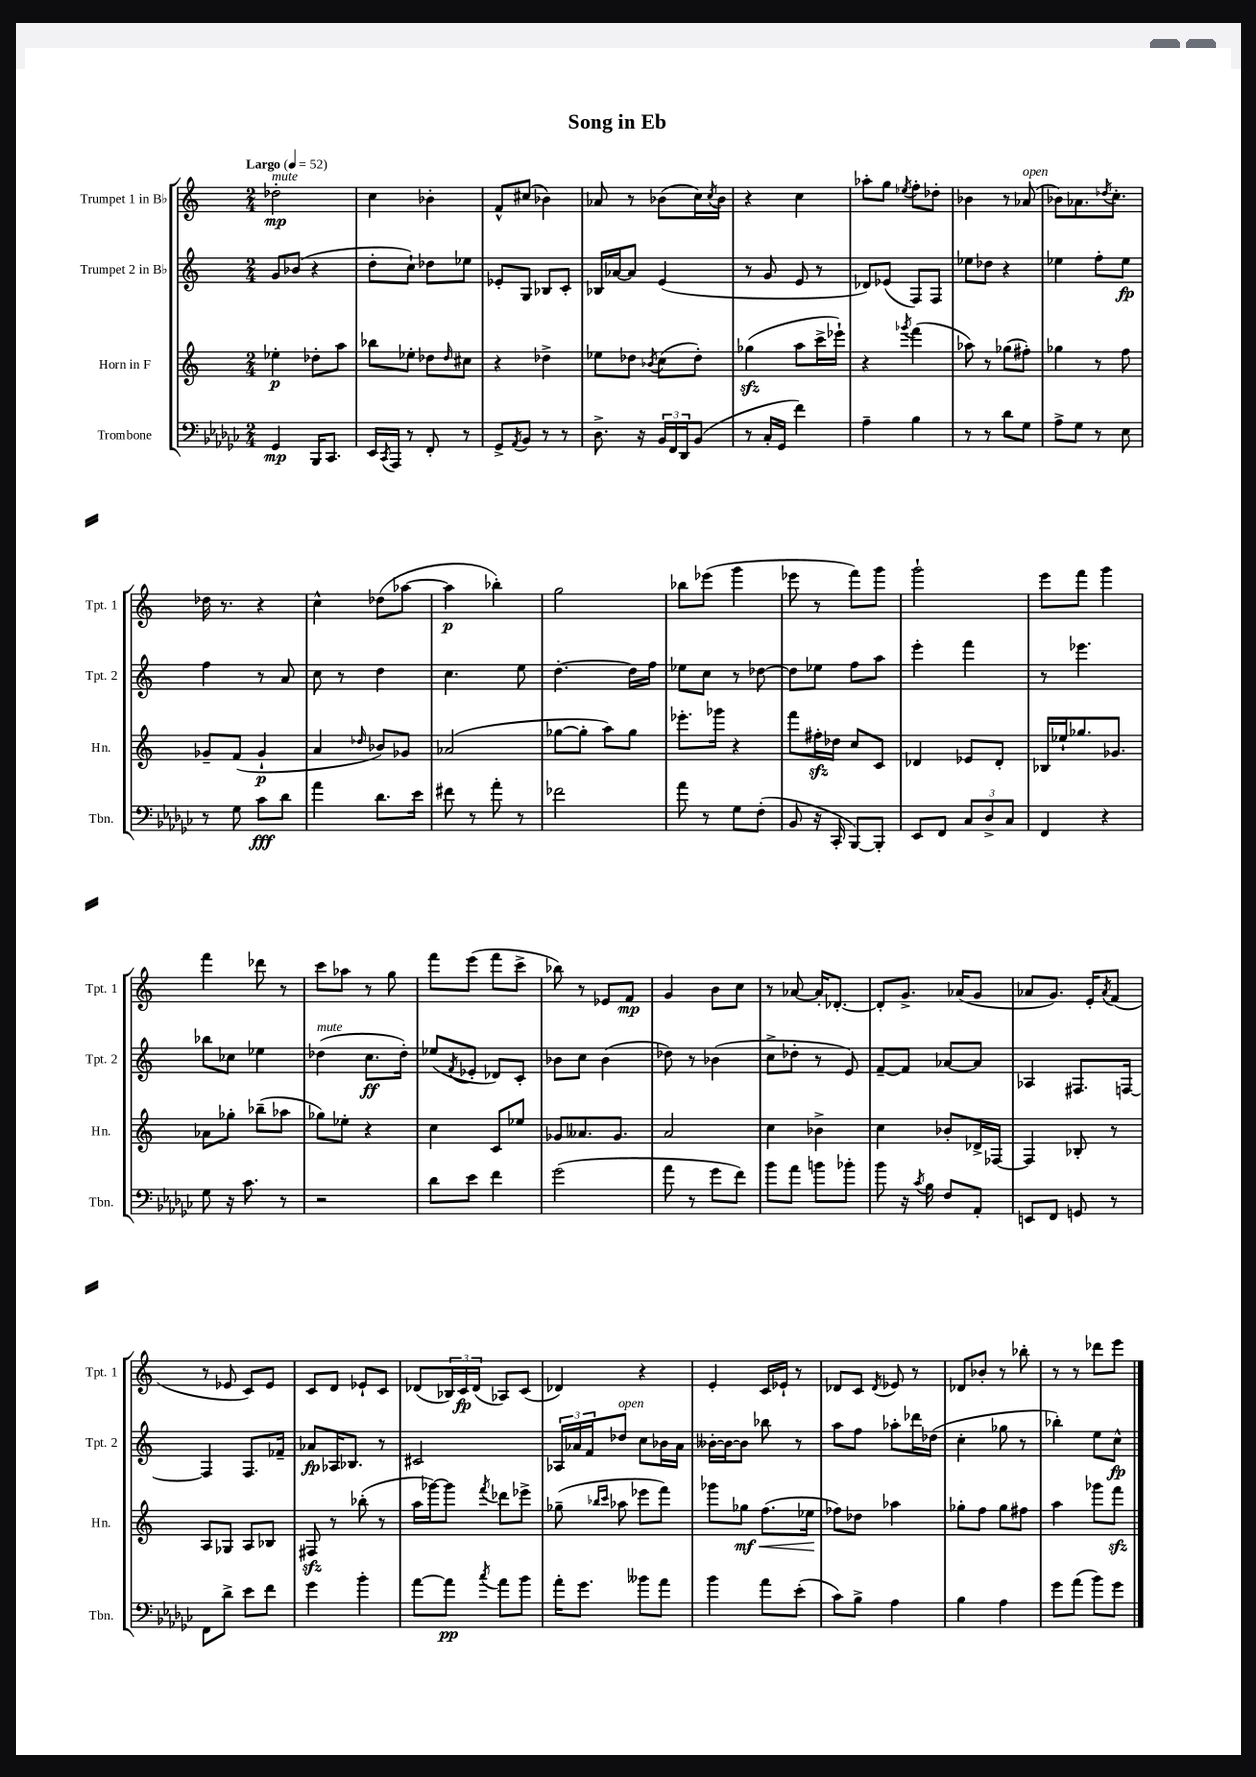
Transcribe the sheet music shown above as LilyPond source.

\header { title = "Song in Eb" }
<<
\new StaffGroup <<
\new Staff = "s0" \with { instrumentName = "Trumpet 1 in Bb" shortInstrumentName = "Tpt. 1" } {
    \clef treble \key c \major \numericTimeSignature \time 2/4 \tempo "Largo" 4 = 52
    des''2-.\mp^\markup { \italic "mute" } |
    c''4 bes'4-. |
    f'8-^ cis''8( bes'4) |
    aes'8 r8 bes'8( c''16) \acciaccatura { c''8 } bes'16 |
    r4 c''4 |
    aes''8-. g''8 \acciaccatura { ees''8 } f''8-. des''8-. |
    bes'4 r8 aes'8^\markup { \italic "open" }( |
    bes'8) aes'8. \acciaccatura { des''8 } c''8.-. |
    des''16 r8. r4 |
    c''4-^ des''8( aes''8~ |
    aes''4\p bes''4-.) |
    g''2 |
    bes''8 ees'''8( g'''4 |
    ees'''8 r8 f'''8) g'''8 |
    g'''2-! |
    e'''8 f'''8 g'''4 |
    f'''4 des'''8 r8 |
    c'''8 aes''8 r8 g''8 |
    f'''8 e'''8( f'''8 c'''8-> |
    bes''8) r8 ees'8 f'8\mp |
    g'4 b'8 c''8 |
    r8 aes'8~ aes'16-. des'8.~-. |
    des'8-. g'8.-> aes'16( g'8 |
    aes'8 g'8.) e'16-. \acciaccatura { aes'8 } f'8( |
    r8 ees'8 c'8) ees'8 |
    c'8 d'8 ees'8-! c'8 |
    des'8( \tuplet 3/2 { bes16) c'16\fp des'16( } aes8) c'8( |
    des'4) r4 |
    e'4-. c'16 ees'16-! r8 |
    des'8 c'8 \acciaccatura { des'8 } ees'8 r8 |
    des'8 bes'8-. r8 bes''8-. |
    r8 r8 des'''8 e'''8 \bar "|." |
}
\new Staff = "s1" \with { instrumentName = "Trumpet 2 in Bb" shortInstrumentName = "Tpt. 2" } {
    \clef treble \key c \major \numericTimeSignature \time 2/4
    g'8 bes'8( r4 |
    d''8-. c''8-!) des''8 ees''8 |
    ees'8-. g8 bes8 c'8-. |
    bes16 aes'16~ aes'8 e'4( |
    r8 g'8 e'8 r8 |
    des'8) ees'8( f8) f8 |
    ees''8 des''8 r4 |
    ees''4 f''8-. ees''8\fp |
    f''4 r8 a'8 |
    c''8 r8 d''4 |
    c''4. e''8 |
    d''4.~-. d''16 f''16 |
    ees''8 c''8 r8 des''8~ |
    des''8 ees''8 f''8 a''8 |
    e'''4-. f'''4 |
    r8 ees'''4. |
    bes''8 ces''8 ees''4 |
    des''4^\markup { \italic "mute" }( c''8.\ff des''16-.) |
    ees''8( \acciaccatura { f'8 } ees'8-. des'8) c'8-. |
    bes'8 c''8 bes'4( |
    des''8) r8 bes'4( |
    c''8-> des''8-. r8 e'8) |
    f'8~-- f'8 aes'8~ aes'8 |
    aes4 fis8. f16~ |
    f4 f8. fes'16-- |
    aes'8\fp aes16 bes8. r8 |
    cis'2 |
    \tuplet 3/2 { aes16 aes'16 f'16 } des''8^\markup { \italic "open" } c''8 bes'16 aes'16 |
    beses'16~-. beses'16~ beses'8 bes''8 r8 |
    a''8 f''8 aes''8-. des'''16 des''16( |
    c''4-. ges''8 r8 |
    bes''4-.) e''8 c''8-^\fp \bar "|." |
}
\new Staff = "s2" \with { instrumentName = "Horn in F" shortInstrumentName = "Hn." } {
    \clef treble \key c \major \numericTimeSignature \time 2/4
    ees''4-.\p des''8-. a''8 |
    bes''8 ees''8-. des''8 \grace { des''16 } cis''8 |
    r4 des''4-> |
    ees''8 des''8 \acciaccatura { bes'8 } c''8( des''8-.) |
    ges''4\sfz( a''8 c'''16-> ees'''16-!) |
    r4 \acciaccatura { ges'''8 } f'''4( |
    aes''8) r8 ges''8( fis''8-.) |
    ges''4 r8 f''8 |
    ges'8-- f'8( ges'4-!\p |
    a'4 \grace { des''16 } bes'8) ges'8 |
    aes'2( |
    ges''8~ ges''8-. a''8) ges''8 |
    ees'''8.-. ges'''16 r4 |
    f'''8 fis''16-.\sfz des''16 c''8 c'8 |
    des'4 ees'8 des'8-. |
    bes16 ees''16-! ges''8. ges'8. |
    aes'8 ges''8-. bes''8--( aes''8 |
    ges''8) ees''8-. r4 |
    c''4 c'8 ees''8 |
    ges'8 aeses'8. ges'8. |
    a'2 |
    c''4 bes'4-> |
    c''4 bes'8-. des'16-> fes16~ |
    fes4 bes8-. r8 |
    a8 ges8 a8 bes8 |
    fis8\sfz r8 bes''8-.( r8 |
    a''16 ges'''16~) ges'''8 \acciaccatura { f'''8 } des'''8 ees'''8-> |
    ges''8--( \grace { bes''16 c'''16 } aes''8 ees'''8 f'''8) |
    ges'''8 ges''8\mf\< f''8.( ees''16\! |
    fes''8) des''8 aes''4 |
    ges''8-. f''8 ges''8 fis''8 |
    a''4 ges'''8 f'''8\sfz \bar "|." |
}
\new Staff = "s3" \with { instrumentName = "Trombone" shortInstrumentName = "Tbn." } {
    \clef bass \key ges \major \numericTimeSignature \time 2/4
    ges,4\mp bes,,16 ces,8. |
    ees,16 \acciaccatura { ces,8 } aes,,16 r8 f,8-. r8 |
    ges,8-> \acciaccatura { aes,8 } bes,8 r8 r8 |
    des8.-> r16 \tuplet 3/2 { bes,16 f,16 des,16 } bes,8( |
    r8 ces16-. ges,16 f'4) |
    aes4-- bes4 |
    r8 r8 des'8 ges8 |
    aes8-> ges8 r8 ees8 |
    r8 ges8 ces'8\fff des'8 |
    aes'4 des'8. ees'16 |
    fis'8 r8 aes'8-. r8 |
    fes'2 |
    aes'8 r8 ges8 f8-.( |
    bes,8 r16 ces,16-. bes,,8~) bes,,8-. |
    ees,8 f,8 \tuplet 3/2 { ces8 des8-> ces8 } |
    f,4 r4 |
    ges8 r16 ces'8. r8 |
    r2 |
    des'8 ees'8 f'4 |
    ges'2( |
    aes'8 r8 ges'8 f'8) |
    bes'8 aes'8 b'8 bes'8-. |
    bes'8 r16 \acciaccatura { ces'8 } bes16 f8 aes,8-. |
    e,8 f,8 g,8 r8 |
    f,8 des'8-> ees'8 f'8 |
    ges'4 bes'4-. |
    aes'8~ aes'8\pp \acciaccatura { ces''8 } aes'8 bes'8 |
    aes'16-. ges'8. beses'8 aes'8 |
    bes'4 aes'8 ees'8-.( |
    ces'8) bes8-> aes4 |
    bes4 aes4 |
    ges'8 aes'8( bes'8) ges'8 \bar "|." |
}
>>
>>
\layout { \context { \Score \remove "Bar_number_engraver" } }
